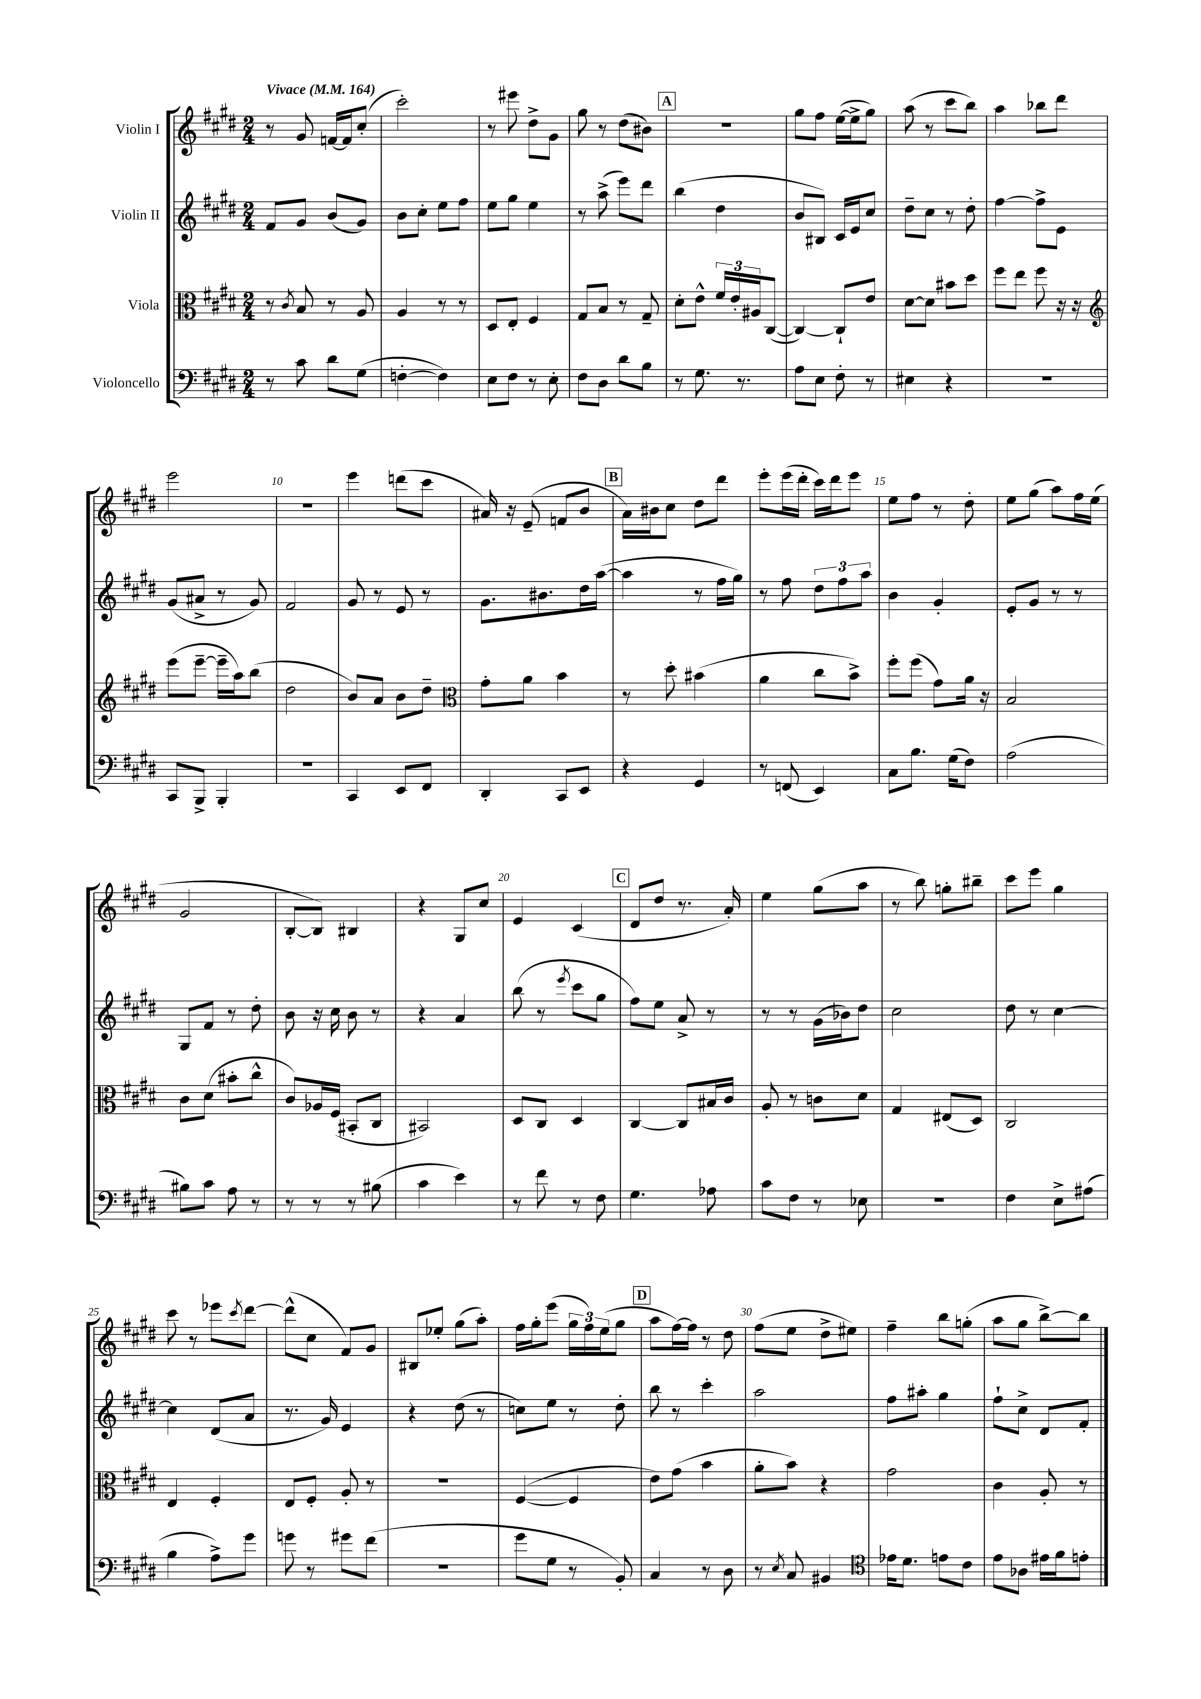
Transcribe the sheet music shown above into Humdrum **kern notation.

**kern	**kern	**kern	**kern
*staff4	*staff3	*staff2	*staff1
*clefF4	*clefC3	*clefG2	*clefG2
*k[f#c#g#d#]	*k[f#c#g#d#]	*k[f#c#g#d#]	*k[f#c#g#d#]
*M2/4	*M2/4	*M2/4	*M2/4
*MM164	*MM164	*MM164	*MM164
8r	8r	8f#	8r
.	8qc#	.	.
8c#	8B	8g#	8g#
8d#	8r	(8b	[16f
.	.	.	16f]
(8G#	8A	8g#)	(8cc#'
=	=	=	=
[4F'	4A	8b	2ccc#')
.	.	8cc#'	.
4F])	8r	8ee	.
.	8r	8ff#	.
=	=	=	=
8E	8D#	8ee	8r
8F#	8E'	8gg#	8eee#
8r	4F#	4ee	8dd#^
8E'	.	.	8g#
=	=	=	=
8F#	8G#	8r	8gg#
8D#	8B	(8aa^	8r
8d#	8r	8eee)	(8dd#
8B	8G#~	8ddd#	8b#)
=	=	=	=
8r	8d#'	(4bb	2r
8.G#	8e^^	.	.
.	24f#	4dd#	.
.	24e'	.	.
8.r	.	.	.
.	24A#	.	.
.	([8C#	.	.
=	=	=	=
8A	4C#_)	8b	8gg#
8E	.	8B#)	8ff#
8F#'	8C#`]	16c#	([16ee
.	.	16e	16ee^]
8r	8e	8cc#	8gg#)
=	=	=	=
4E#	[8d#	8dd#~	(8aa
.	8d#]	8cc#	8r
4r	8b#	8r	8ccc#
.	8dd#	8dd#'	8bb)
=	=	=	=
2r	8ff#	[4ff#	4aa
.	8ee	.	.
.	8ff#	8ff#^]	8bb-
.	16r	8e	8ddd#
.	16r	.	.
=	=	=	=
*	*clefG2	*	*
8CC#	(8eee	(8g#	2eee
8BBB^	[8eee~	8a#^	.
4BBB'	16eee~]	8r	.
.	16aa)	.	.
.	(8bb	8g#)	.
=	=	=	=
2r	2dd#	2f#	2r
=	=	=	=
4CC#	8b)	8g#	4eee
.	8a	8r	.
8EE	8b	8e	(8ddd
8FF#	8dd#~	8r	8ccc#
=	=	=	=
*	*clefC3	*	*
4DD#'	8g#'	8.g#	16a#)
.	.	.	16r
.	8a	.	(8e~
.	.	8.b#	.
8CC#	4b	.	8f
8EE	.	16dd#	8b
.	.	([16aa	.
=	=	=	=
4r	8r	4aa]	16a)
.	.	.	16b#
.	8dd#'	.	8cc#
4GG#	(4b#	8r	8dd#
.	.	16ff#	8ddd#
.	.	16gg#)	.
=	=	=	=
8r	4a	8r	8eee'
(8FF	.	8ff#	(16eee
.	.	.	16ddd#'
4EE)	8cc#	12dd#	16ccc#)
.	.	.	16ddd#
.	.	12ff#	.
.	8b^)	.	8eee
.	.	12aa	.
=	=	=	=
8C#	8ff#'	4b	8ee
8.B	(8ff#	.	8ff#
.	8g#)	4g#'	8r
(16G#	.	.	.
8F#)	16a	.	8dd#'
.	16r	.	.
=	=	=	=
(2A	2B	8e'	8ee
.	.	8g#	(8gg#
.	.	8r	8aa)
.	.	8r	16ff#
.	.	.	(16ee
=	=	=	=
8B#)	8c#	8G#	2g#
8c#	(8d#	8f#	.
8A	8b#'	8r	.
8r	8cc#^^	8dd#'	.
=	=	=	=
8r	8c#)	8b	[8B'
8r	16A-	16r	8B])
.	(16F#	16cc#	.
8r	8BB#'	8b	4B#
(8B#	8C#	8r	.
=	=	=	=
4c#	2BB#)	4r	4r
4e)	.	4a	8G#
.	.	.	8cc#
=	=	=	=
8r	8D#	(8bb	4e
8f#	8C#	8r	.
.	.	8qeee	.
8r	4D#	8ccc#	(4c#
8F#	.	8gg#	.
=	=	=	=
4.G#	[4C#	8ff#)	8d#
.	.	8ee	8dd#
.	8C#]	8a^	8.r
8A-	16B#	8r	.
.	16c#	.	16a')
=	=	=	=
8c#	8A'	8r	4ee
8F#	8r	8r	.
8r	8c	(16g#	(8gg#
.	.	16b-)	.
8E-	8d#	8dd#	8aa
=	=	=	=
2r	4G#	2cc#	8r
.	.	.	8bb)
.	(8E#	.	8gg'
.	8D#)	.	8bb#~
=	=	=	=
4F#	2C#	8dd#	8ccc#
.	.	8r	8eee
8E^	.	[4cc#	4gg#
(8A#	.	.	.
=	=	=	=
4B	4E	4cc#]	8ccc#
.	.	.	8r
8A^)	4F#'	(8d#	8eee-
.	.	.	8qccc#
8g#	.	8a	[8ddd#
=	=	=	=
8g	8E	8.r	(8ddd#^^]
8r	8F#'	.	8cc#
.	.	16g#)	.
8g#	8A'	4e	8f#)
(8f#	8r	.	8g#
=	=	=	=
2r	2r	4r	8B#
.	.	.	8ee-'
.	.	(8dd#	(8gg#
.	.	8r	8aa')
=	=	=	=
8g#	([4F#	8cc)	16ff#
.	.	.	16gg#'
8G#	.	8ee	(8eee
8r	4F#]	8r	24gg#
.	.	.	24ff#)
.	.	.	(24ee
8BB')	.	8dd#'	8gg#
=	=	=	=
4C#	8e)	8bb	8aa
.	(8g#	8r	[16ff#)
.	.	.	16ff#]
8r	4b	4ccc#'	8r
8D#	.	.	8dd#
=	=	=	=
8r	8a'	2aa	(8ff#
8qE	.	.	.
8C#	8b)	.	8ee
4BB#	4r	.	8dd#^
.	.	.	8ee#)
=	=	=	=
*clefC4	*	*	*
16e-	2g#	8ff#	4ff#~
8.d#	.	.	.
.	.	8aa#'	.
8e	.	4gg#	8bb
8c#	.	.	(8gg'
=	=	=	=
8e	4c#	8ff#`	8aa
8A-	.	8cc#^	8gg#
16e#	8A'	8d#	[8bb^)
16f#	.	.	.
8e'	8r	8f#'	8bb]
==	==	==	==
*-	*-	*-	*-
